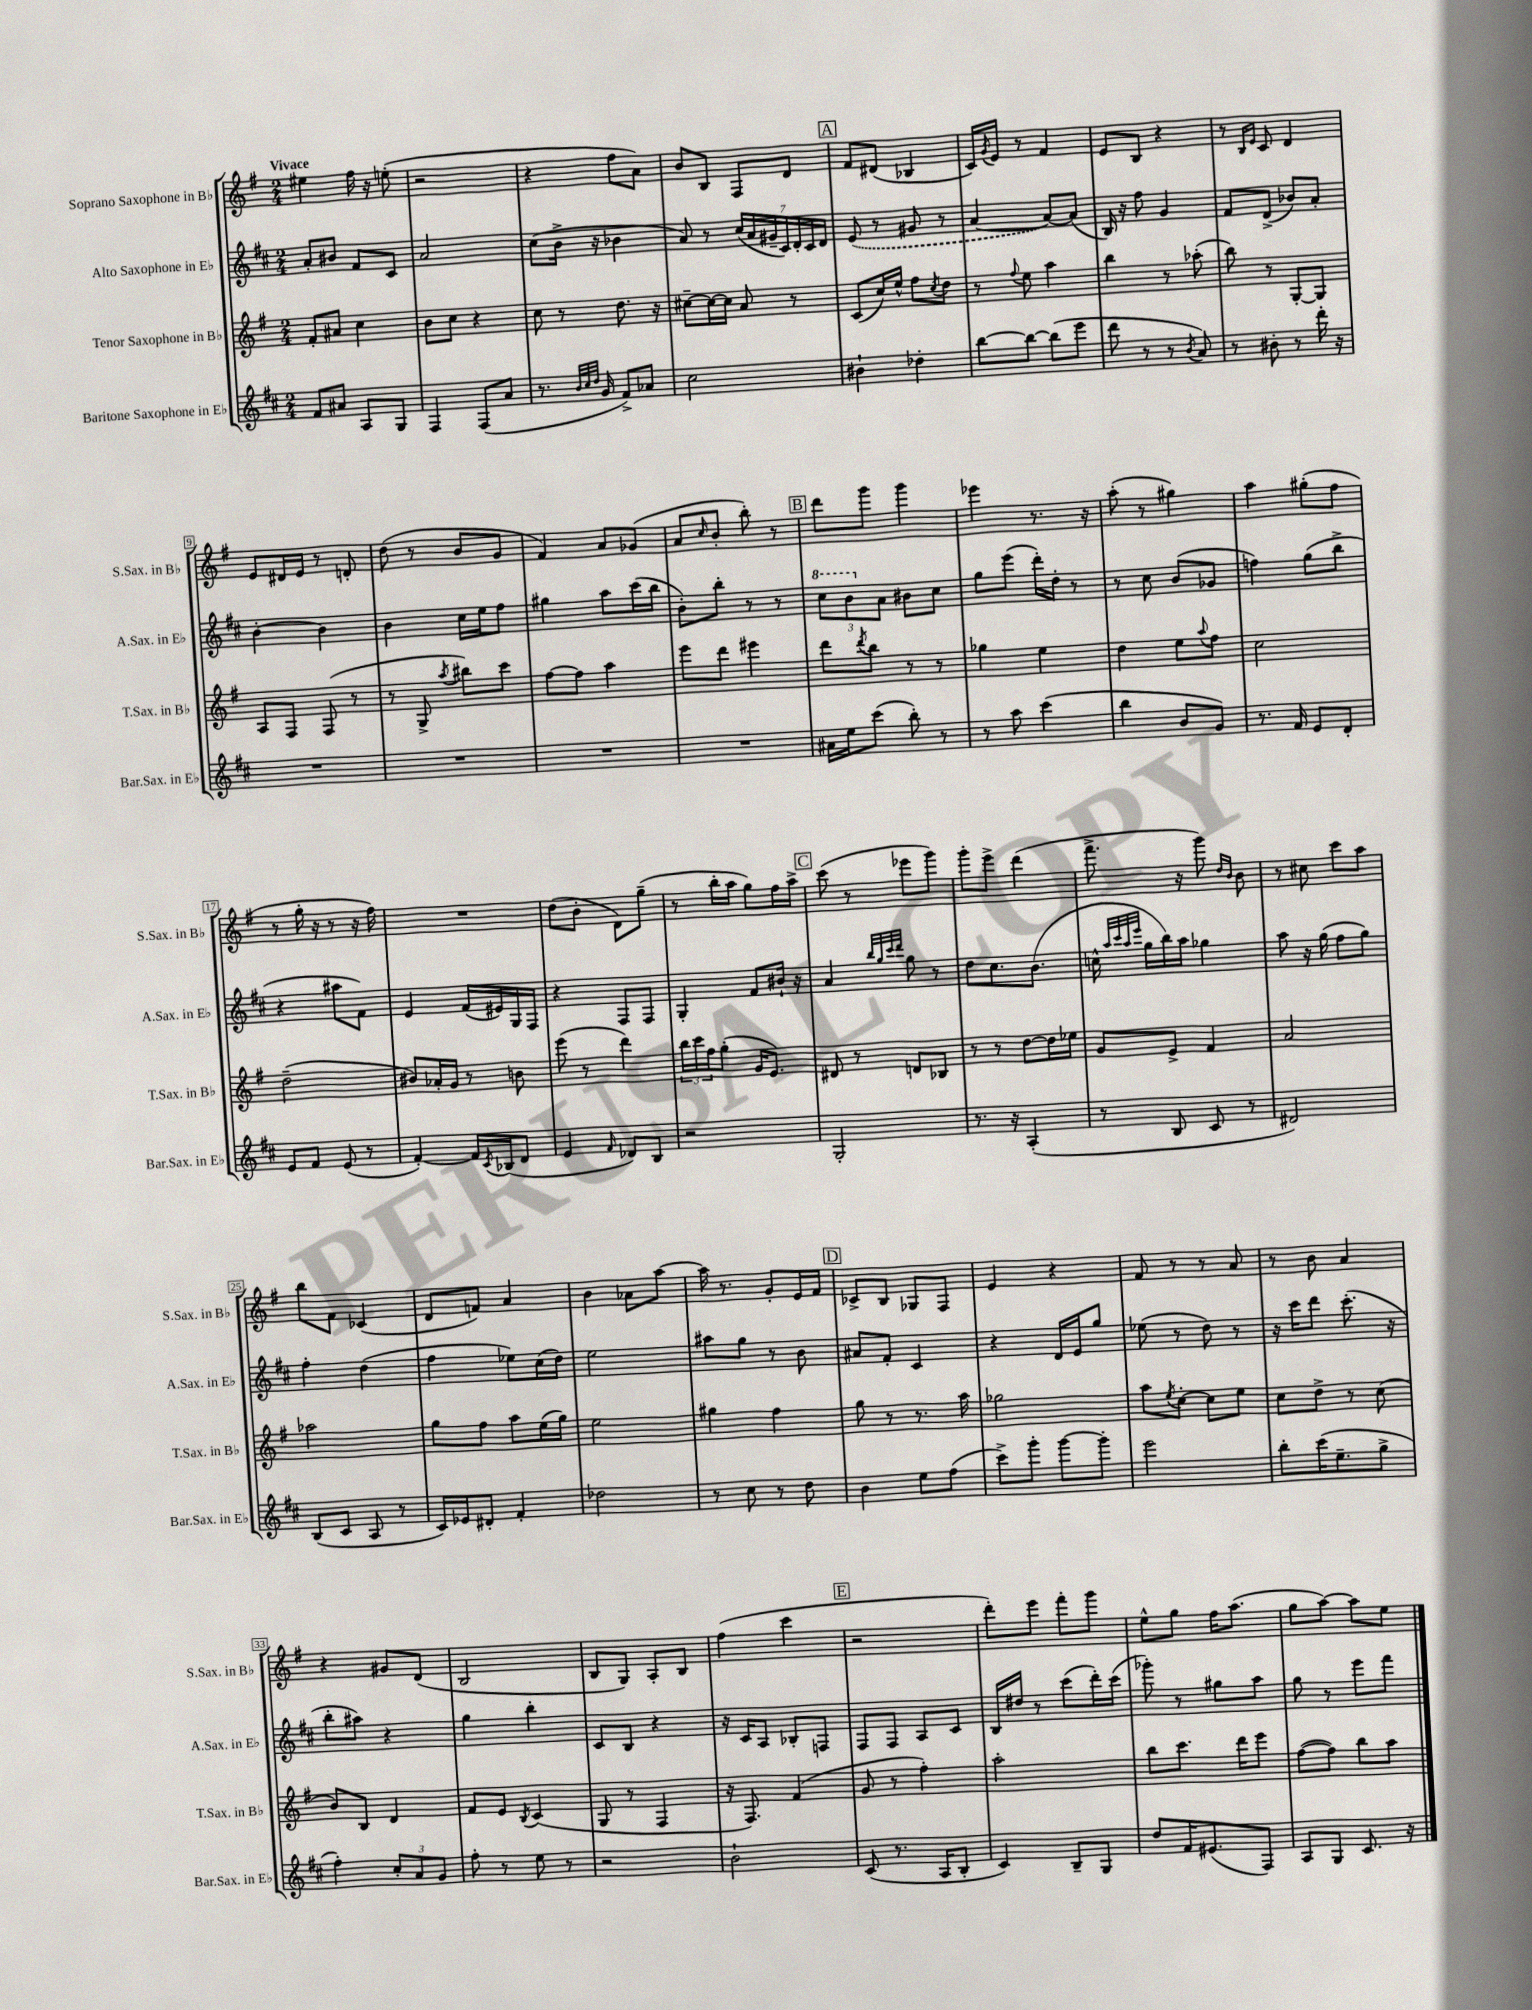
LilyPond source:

<<
\new StaffGroup <<
\new Staff = "s0" \with { instrumentName = "Soprano Saxophone in Bb" shortInstrumentName = "S.Sax. in Bb" } {
    \clef treble \key g \major \numericTimeSignature \time 2/4 \tempo "Vivace"
    eis''4 fis''16 r16 e''8-.( |
    r2 |
    r4 fis''8 a'8) |
    b'8 b8 fis8 d'8 |
    \mark \markup { \box "A" } fis'8 dis'8( bes4 |
    c'16) \acciaccatura { g'8 } e'16 r8 fis'4 |
    e'8 b8 r4 |
    r8 \grace { b16 e'16 } c'8 d'4 |
    e'8 dis'16 e'16 r8 d'8-. |
    d''8( r8 b'8 g'8 |
    fis'4) a'8 ges'8( |
    a'8 \grace { c''16 } b'8-. b''8-.) r8 |
    \mark \markup { \box "B" } d'''8 g'''8 g'''4 |
    ees'''4 r8. r16 |
    a''8-.( r8 gis''4) |
    a''4 gis''8-.( fis''8 |
    r8 g''16-. r16 r8 r16 fis''16) |
    R2 |
    d''8( b'8-. d'8) g''8--( |
    r8 b''16-. a''16 g''8) fis''16 a''16-> |
    \mark \markup { \box "C" } c'''8( r8 ees'''8 g'''8) |
    g'''8-. e'''8-> d'''4( |
    fis'''8.-> r16 g'''8) \grace { d''16 b'16 } b'8 |
    r8 cis''8 c'''8 a''8 |
    b''8 fis'8 ces'4( |
    d'8 f'8) a'4 |
    b'4 aes'8 a''8~ |
    a''16 r8. g'8-. e'16 fis'16 |
    \mark \markup { \box "D" } ces'8-> b8 ges8 fis8 |
    e'4 r4 |
    fis'8 r8 r8 a'8 |
    r8 b'8 a'4 |
    r4 gis'8 d'8( |
    b2 |
    b8 g8) a8-. b8 |
    fis''4( c'''4 |
    \mark \markup { \box "E" } r2 |
    d'''8-.) e'''8 fis'''8-. g'''8 |
    e''8-^ g''8 fis''16 a''8.( |
    g''8 a''8~) a''8 e''8 \bar "|." |
}
\new Staff = "s1" \with { instrumentName = "Alto Saxophone in Eb" shortInstrumentName = "A.Sax. in Eb" } {
    \clef treble \key d \major \numericTimeSignature \time 2/4
    a'8-. bis'8 fis'8 cis'8 |
    a'2 |
    cis''8( b'16-> r16 bes'4 |
    a'8) r8 \tuplet 7/4 { cis''16( a'16 gis'16-- cis'16) d'16-. cis'16 d'16 } |
    \mark \markup { \box "A" } \once \slurDashed e'8( r8 gis'8 r8 |
    a'4~ a'8~) a'8( |
    b16) r16 fis''8 g'4 |
    fis'8 d'8->( bes'8) a'8-. |
    b'4~-. b'4 |
    b'4 cis''16 e''16 fis''8 |
    gis''4 a''8 cis'''16( b''16 |
    b'8-.) b''8-. r8 r8 |
    \mark \markup { \box "B" } \tuplet 3/2 { \ottava #1 cis'''8 b''8 \ottava #0 a'8 } bis'8 cis''8 |
    g''8 e'''8( d'''16-.) d''16-. r8 |
    r8 cis''8 b'8( ges'8 |
    f''4) g''8( b''8-> |
    r4 ais''8 fis'8) |
    e'4 fis'16( eis'16) g16 fis16 |
    r4 fis8 fis8 |
    g4-. fis'8 bis'16-! r16 |
    \mark \markup { \box "C" } a'4 \grace { b''32 g''32 cis'''32 d'''32 } g''8 r8 |
    d''8 cis''8. b'8.( |
    c''16-^ \grace { a''32 cis'''32 a''32 e'''32 } g''16 b''16) a''16 ges''4 |
    a''8 r16 g''16( fis''8 g''8) |
    fis''4-. d''4( |
    fis''4 ees''8) cis''16( d''16) |
    e''2 |
    ais''8 g''8 r8 b'8 |
    \mark \markup { \box "D" } ais'8 fis'8-. cis'4 |
    r4 d'16 e'16 g''8 |
    ees''8( r8 d''8) r8 |
    r16 cis'''16 d'''8 cis'''8.-.( r16 |
    b''8-. ais''8) r4 |
    g''4 b''4-. |
    cis'8 b8 r4 |
    r16 cis'16 a8 bes8-. f8 |
    \mark \markup { \box "E" } fis8 fis8 a8 cis'8 |
    b16 dis''16 r8 cis'''8( d'''16-.) cis'''16( |
    ges'''8-.) r8 gis''8 a''8 |
    g''8 r8 e'''8 fis'''8 \bar "|." |
}
\new Staff = "s2" \with { instrumentName = "Tenor Saxophone in Bb" shortInstrumentName = "T.Sax. in Bb" } {
    \clef treble \key g \major \numericTimeSignature \time 2/4
    fis'8-. ais'8 c''4 |
    b'8 c''8 r4 |
    c''8 r8 d''8. r16 |
    cis''8~-- cis''16~ cis''16 a'8 r8 |
    \mark \markup { \box "A" } c'8( c''16) e''16-^ fis''8 \acciaccatura { c''8 } d''8 |
    r8 \appoggiatura { fis''8 } e''8 a''4 |
    b''4 r8 aes''8-.( |
    b''8) r8 g8~-. g8 |
    a8 fis8 fis8( r8 |
    r8 g8-> \acciaccatura { a''8 } bis''8) c'''8 |
    fis''8~ fis''8 a''4 |
    e'''8 d'''8 eis'''4 |
    \mark \markup { \box "B" } d'''8 \acciaccatura { d'''8 } b''8 r8 r8 |
    ges''4 e''4 |
    d''4 e''8 \appoggiatura { a''8 } fis''8 |
    c''2 |
    d''2--( |
    bis'8) aes'16-. g'16 r8 b'8 |
    e'''8( r8 d'''4) |
    \tuplet 3/2 { b''16 c'''16 fis''16 } g''8-.( g'16 e'8.) |
    \mark \markup { \box "C" } dis'8 r8 d'8 bes8 |
    r8 r8 d''8~ d''16 ees''16 |
    g'8 e'8-> fis'4 |
    a'2 |
    aes''2 |
    g''8 fis''8 a''8 e''16( g''16) |
    e''2 |
    gis''4 fis''4 |
    \mark \markup { \box "D" } g''8 r8 r8. a''16 |
    ges''2 |
    a''8 \acciaccatura { e''8 } c''8~-. c''8 e''8 |
    c''8 d''8-> r8 c''8( |
    b'8) b8 d'4 |
    fis'8 e'8 \acciaccatura { b8 } c'4( |
    g8 r8 fis4 |
    r16 fis8.) fis'4( |
    \mark \markup { \box "E" } g'8 r8 fis''4-.) |
    a''2-. |
    b''8 c'''8. d'''16 e'''8 |
    fis''8~( fis''8) b''8 a''8 \bar "|." |
}
\new Staff = "s3" \with { instrumentName = "Baritone Saxophone in Eb" shortInstrumentName = "Bar.Sax. in Eb" } {
    \clef treble \key d \major \numericTimeSignature \time 2/4
    fis'8 ais'8 a8 g8 |
    fis4 fis8( a'8 |
    r8. \grace { b'32 cis''32 d''32 } g'16 fis'8->) aes'8 |
    cis''2 |
    \mark \markup { \box "A" } bis'4-! des''4-. |
    b''8~ b''8~ b''8( e'''8 |
    d'''8 r8 r8 \acciaccatura { b'8 } a'8) |
    r8 bis'8-. r8 d'''16-. r16 |
    R2 |
    R2 |
    R2 |
    R2 |
    \mark \markup { \box "B" } ais'16 e''16 cis'''8( b''8-.) r8 |
    r8 a''8 cis'''4( |
    b''4 b'8 g'8) |
    r8. fis'16 e'8 d'8-. |
    e'8 fis'8 e'8( r8 |
    fis'4~-.) fis'16 \acciaccatura { cis'8 } bes16( d'8 |
    e'4 \grace { fis'16 } des'8) b8 |
    r2 |
    \mark \markup { \box "C" } g2-. |
    r8. r16 a4-.( |
    r8 b8 cis'8 r8 |
    dis'2) |
    b8( cis'8 a8 r8 |
    cis'16) ees'16 dis'8-. fis'4-. |
    des''2 |
    r8 cis''8 r8 d''8 |
    \mark \markup { \box "D" } b'4 e''8 fis''8( |
    cis'''8->) g'''8-. g'''8~ g'''8-. |
    e'''2 |
    b''8-. cis'''16( e''8.-- g''8-> |
    fis''4-.) \tuplet 3/2 { cis''8-. a'8 g'8 } |
    fis''8-. r8 e''8 r8 |
    r2 |
    b'2-! |
    \mark \markup { \box "E" } cis'8( r8. a16 b8-. |
    cis'4) b8-- g8 |
    d''8 fis'16 eis'8.( fis8) |
    a8 g8 cis'8. r16 \bar "|." |
}
>>
>>
\layout { \context { \Score \override BarNumber.stencil = #(make-stencil-boxer 0.1 0.3 ly:text-interface::print) } }
